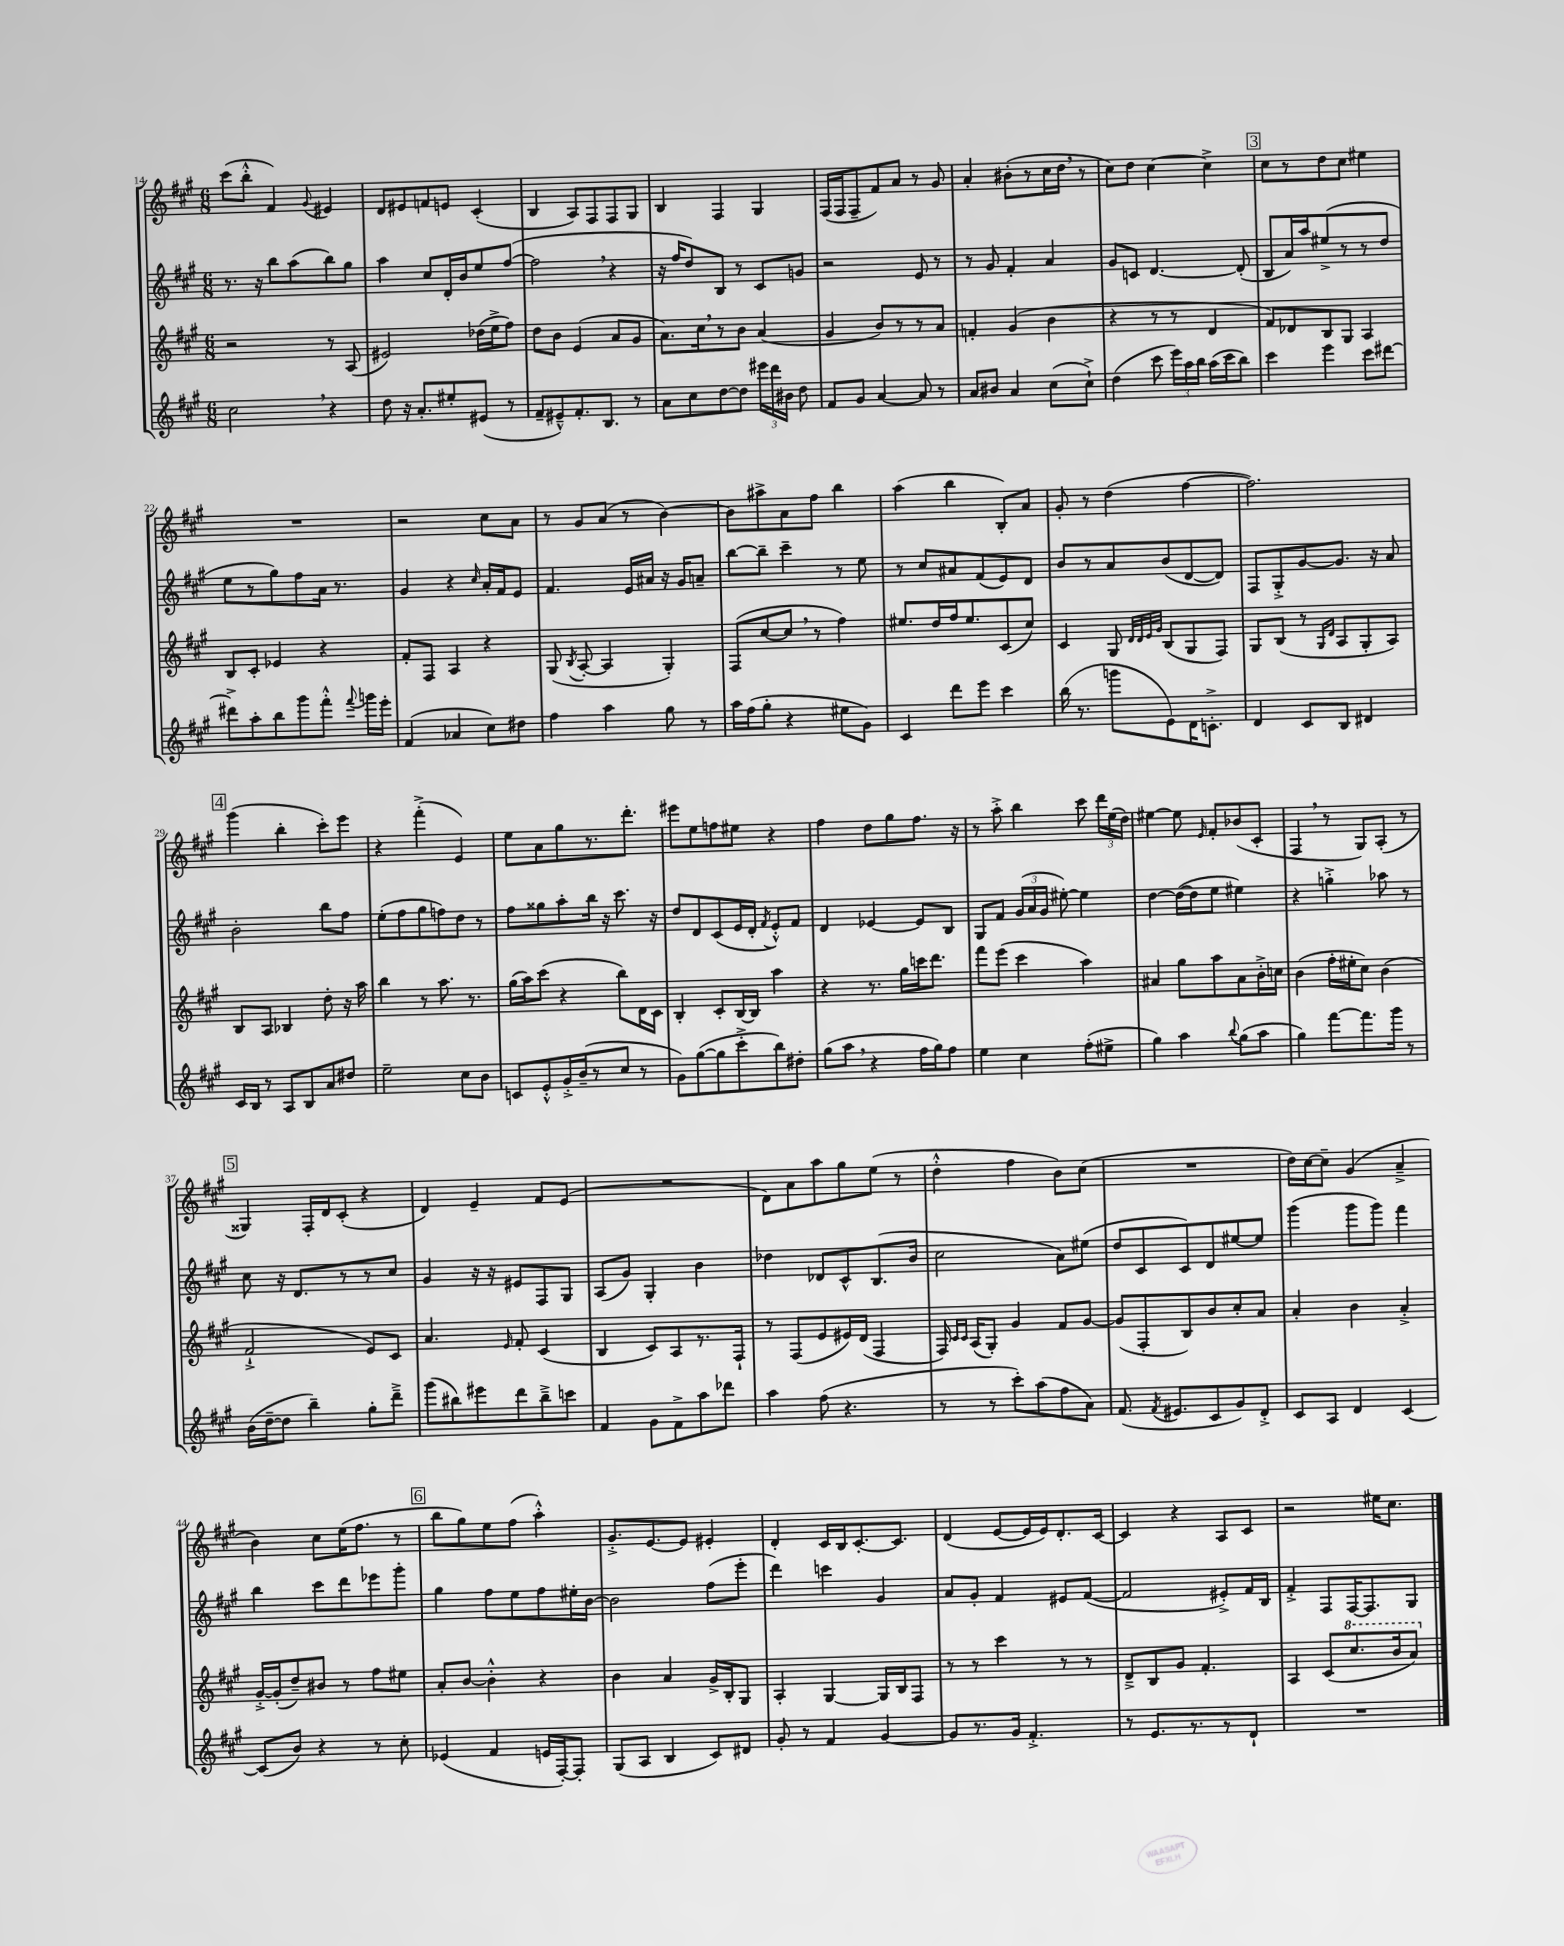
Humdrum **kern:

**kern	**kern	**kern	**kern
*part4	*part3	*part2	*part1
*staff4	*staff3	*staff2	*staff1
*clefG2	*clefG2	*clefG2	*clefG2
*k[f#c#g#]	*k[f#c#g#]	*k[f#c#g#]	*k[f#c#g#]
*M6/8	*M6/8	*M6/8	*M6/8
=14	=14	=14	=14
2cc#,\	2r	8.r	(8ccc#\L
.	.	.	8bb'^^\J
.	.	16r	.
.	.	8bb\L	4f#/)
.	.	(8aa\	.
.	.	.	8qqg#/
4r	8r	8bb\)	4e#X/
.	(8A/	8gg#\J	.
=15	=15	=15	=15
8dd\	2e#X/)	4aa\	8d/L
16r	.	.	8e#X/
8.a'/L	.	.	.
.	.	8cc#/L	8fn/
8ee#X'/	.	16d'/L	8en/J
.	.	16b/J	.
(8e#X/J	(16dd-X\LL	8ee/	(4c#'/
.	16ee^\J	.	.
8r	8ff#\J)	([8ff#/J	.
=16	=16	=16	=16
8f#~/L	8dd\L	2ff#,\]	4B/
8e#X~^^/)	8b\J	.	.
8.f#'/	(4e/	.	8A/L)
.	.	.	8F#/
8.B/J	.	.	.
.	8a/L	4r	8F#/
8r	8g#/J	.	8G#/J
=17	=17	=17	=17
8a\L	8.a\L)	16r	4B/
.	.	16ff#/KL	.
8cc#\	.	8dd/)	.
.	16cc#,\k	.	.
[8dd\	8r	8B/J	4F#/
8dd\J]	8b\J	8r	.
24eee#X\LL	(4a/	8c#/L	4G#/
24ddd\	.	.	.
24b#X\JJ	.	.	.
8dd\	.	8gn/J	.
=18	=18	=18	=18
8f#/L	4g#/	2r	(16F#/LL
.	.	.	16F#/J
8g#/J	.	.	8F#~/
[4a/	8b/L)	.	8f#/)
.	8r	.	8a/J
8a/]	8r	8e/	8r
8r	8a/J	8r	8g#/
=19	=19	=19	=19
8a/L	4fn'/	8r	4a'/
8b#X/J	.	8g#/	.
4a/	(4g#/	4f#'/	(8b#X'\L
.	.	.	8r
(8cc#\L	4b\	4a/	16cc#\L
.	.	.	16dd,\JJ
8cc#`^\J)	.	.	8r
=20	=20	=20	=20
(4dd\	4r	8g#/L	8cc#\L)
.	.	8cn/J	8dd\J
8ccc#\	8r	[4.d/	[4cc#\
24eee\LL)	8r	.	.
24aa\	.	.	.
24bb\JJ	.	.	.
(16aa\LL	4d/	.	4cc#^\]
16ccc#\J	.	.	.
8bb\J)	.	(8d'/]	.
!!LO:REH:place=s1:t=3
=21	=21	=21	=21
4ccc#\	8f#/L)	8B/L	8cc#\L
.	8d-X/	16a/L)	8r
.	.	16aa/J	.
4eee\	8B/	(8ee#X^/	8dd\
.	8G#/J	8r	8cc#\J
8ccc#\L	4A/	8r	4ee#X\
[8ddd#X\J	.	8dd/J	.
!!LO:LB:g=z
=22	=22	=22	=22
8ddd#X^\L]	8B/L	8ee\L	2.r
8aa'\	8c#'/J	8r	.
8bb\	4e-X/	8gg#\)	.
8ggg#\	.	8ff#\	.
8fff#'^^\J	4r	16a\Jk	.
.	.	8.r	.
8qqfff#/	.	.	.
16gggn\LL	.	.	.
16eee'\JJ	.	.	.
=23	=23	=23	=23
(4f#/	8f#'/L	4g#/	2r
.	8F#/J	.	.
4a-X/	4A/	4r	.
.	.	16qqcc#/	.
8cc#\L)	4r	16a'/LL	8cc#\L
.	.	16f#/J	.
8dd#X\J	.	8e/J	8a\J
=24	=24	=24	=24
4ff#\	(8G#/	4.f#/	8r
.	8qB/	.	.
.	[8A'/	.	8g#/L
4aa\	4A/]	.	(8a/J
.	.	16e/LL	8r
.	.	16a#X/JJ	.
8gg#\	4G#'/)	16r	[4b\)
.	.	16g#/KL	.
8r	.	8an~/J	.
=25	=25	=25	=25
16aa\LL	(8F#/L	[8bb\L	8b\L]
(16ff#\J	.	.	.
8gg#'\J	[8cc#/	8bb~\J]	8aa#X^\
4r	8cc#,/J]	4ccc#~\	8a\
.	8r	.	8ff#\J
8ee#X\L	4ff#\)	8r	4bb\
8g#\J)	.	8ee\	.
=26	=26	=26	=26
4c#/	8.ee#X/L	8r	(4aa\
.	.	8cc#/L	.
.	16dd/L	.	.
8ddd\L	16ff#/J	8a#X/	4bb\
.	8.ee#/	.	.
8eee\J	.	(8f#/	.
4ccc#\	(8c#/	8e/)	8B'/L)
.	8cc#/J)	8d/J	8a/J
=27	=27	=27	=27
(16bb\	4c#/	8b/L	8g#'/
8.r	.	.	.
.	.	8r	8r
8gggn\L	8G#/	8a/	(4dd\
.	32qqd/LLL	.	.
.	32qqd/	.	.
.	32qqe/	.	.
.	32qqg#/JJJ	.	.
8e\)	(8B/L	(8b/	.
16d\K	8G#/	[8d/	[4ff#\
8.cn'^\J	.	.	.
.	8F#/J)	8d/J])	.
=28	=28	=28	=28
4d/	8G#/L	8F#/L	2.ff#\])
.	(8B/J	8G#'^/	.
8c#/L	8r	[8g#/	.
.	16qqG#/LL	.	.
.	16qqd/JJ	.	.
8B/J	8A/L	8.g#/J]	.
4d#X/	8G#'/	.	.
.	.	16r	.
.	8A/J)	8a/	.
!!LO:LB:g=z
!!LO:REH:place=s1:t=4
=29	=29	=29	=29
16c#/LL	8B/L	2b'\	(4ggg#\
16B/JJ	.	.	.
8r	8A/J	.	.
8A/L	4B-X/	.	4bb'\
8B/	.	.	.
8a/	8dd'\	8bb\L	8ccc#'\L)
8dd#X/J	16r	8ff#\J	8eee\J
.	16aa\	.	.
=30	=30	=30	=30
2ee~\	4bb\	(8ee'\L	4r
.	.	8ff#\	.
.	8r	8gg#\	(4fff#'^\
.	8.aa\	8ffn\)	.
8cc#\L	.	8dd\J	4e/)
.	8.r	.	.
8b\J	.	8r	.
=31	=31	=31	=31
8cn/L	(16gg#\LL	8ff#\L	8ee\L
.	16aa\J)	.	.
8e'^^/	(8ccc#\J	8gg##X\	8a\
16g#'^/L	4r	8aa'\	8gg#\
(16b~/J	.	.	.
8r	.	16bb\Jk	8.r
.	.	16r	.
8cc#/J	8bb\L)	8.ccc#\	.
.	.	.	8.ddd'\J
8r	16d\L	.	.
.	16c#\JJ	16r	.
=32	=32	=32	=32
8g#\L)	4B'/	8dd/L	8eee#X\L
([8gg#\	.	8d/	8ee\
8gg#\]	8c#'/L	(8c#/	8ffn\
8ccc#'^\	[16B/L	16e/L	8ee#X\J
.	16B/JJ]	16d'/JJ	.
.	.	8qf#/	.
8bb\)	4aa\	8e'^^/L)	4r
8dd#X'\J	.	8f#/J	.
=33	=33	=33	=33
(8gg#\L	4r	4d/	4ff#\
8aa,\J	.	.	.
4r	8.r	[4e-X/	8dd\L
.	.	.	8gg#\
.	16gg#\LL	.	.
16ff#\LL	16cccn\J	8e-/L]	8.ff#\J
16gg#\J)	8.ddd\J	.	.
8ff#\J	.	8B/J	.
.	.	.	16r
=34	=34	=34	=34
4ee\	8fff#\L	8G#/L	8r
.	(8eee\J	8f#/J	8aa'^\
4cc#\	4ccc#\	(24g#/LL	4bb\
.	.	24a/	.
.	.	24g#/JJ	.
.	.	[8ee#X'\)	.
(8ff#'\L	4aa\)	4ee#\]	8ccc#\
8ee#X^\J	.	.	24ddd\LL
.	.	.	(24ee\
.	.	.	24dd\JJ)
=35	=35	=35	=35
4gg#\)	4a#X/	[4dd\	[4ee#X\
4aa\	8gg#\L	(16dd\LL_	8ee#\]
.	.	16dd\J]	.
.	.	.	16qqe/
.	8aa\	8ee\J	8f#'/L
8qqbb/	.	.	.
(8gg#\L	8a#\	4ee#X\)	(8b-X/
8aa\J	16b'^\L	.	8c#'/J
.	16ccn\JJ	.	.
=36	=36	=36	=36
4gg#\)	(4b\	4r	4F#,/
[8fff#\L	16ff#'\LL	4ggn'^\	8r
.	16ee#X'\J	.	.
8.fff#\]	8cc#\J)	.	8G#/L)
.	(4b\	8aa-X\	(8A'/J
16ggg#\Jk	.	.	.
8r	.	8r	8r
!!LO:LB:g=z
!!LO:REH:place=s1:t=5
=37	=37	=37	=37
(16b\LL	2f#`^/	8cc#\	4G##X/)
[16dd~\J	.	.	.
8dd\J]	.	16r	.
.	.	8.d/L	.
4bb~\)	.	.	16F#'/LL
.	.	.	16d/J
.	.	8r	(8c#'/J
8gg#'\L	8e/L)	8r	4r
8ddd~^\J	8c#/J	8cc#/J	.
=38	=38	=38	=38
(8ggg#\L	4.a/	4g#/	4d/)
8bb#X\)	.	.	.
8eee#X\	.	16r	4e~/
.	.	16r	.
.	16qqe/	.	.
8ddd\	8f#'/	8e#X/L	.
8bb#~^\	(4c#/	8F#/	8f#/L
8cccn\J	.	8G#/J	(8e/J
=39	=39	=39	=39
4f#/	4B/	(8A/L	2.r
.	.	8g#/J)	.
8g#\L	8c#/L)	4G#'/	.
8f#^\	8A/	.	.
8aa\	8.r	4b\	.
8ddd-X\J	.	.	.
.	16F#`/Jk	.	.
=40	=40	=40	=40
4aa\	8r	4dd-X\	8d\L)
.	(8F#/L	.	8a\
(8ff#\	8e/	8d-X/L	8aa\
4.r	16e#X/L)	8c#^^/	8gg#\
.	(16d/JJ	.	.
.	4F#/	(8.B/	(8ee\J
.	.	.	8r
.	.	16b/Jk	.
=41	=41	=41	=41
8r	16F#/)	2cc#\	4dd'^^\
.	16qqc#/LL	.	.
.	16qqc#/JJ	.	.
.	(16A/KL	.	.
8r	8G#'/J)	.	.
8ccc#'\L)	4g#/	.	4ff#\
(8aa\	.	.	.
8ff#\	8f#/L	8a\L)	8b\L)
8a\J)	[8g#/J	(8ee#X\J	(8cc#\J
=42	=42	=42	=42
(8.f#/	(8g#/L]	8dd/L	2.r
.	8F#'/	8c#/	.
8qf#/	.	.	.
8.e#X/L	.	.	.
.	8B/)	8c#/)	.
8c#/	8b/	8d/	.
8g#/)	8cc#'/	[8ee#X/	.
8d'^/J	8a/J	8ee#/J]	.
=43	=43	=43	=43
8c#/L	4a'/	(4ggg#\	16dd\LL)
.	.	.	[16cc#\J
8A/J	.	.	8cc#~\J]
4d/	4b\	8ggg#\L	(4g#/
.	.	8ggg#\J)	.
[4c#/	4a'^/	4fff#\	4a~^/
!!LO:LB:g=z
=44	=44	=44	=44
(8c#/L]	[16g#'^/LL	4bb\	4b\)
.	(16g#'/J]	.	.
8b/J)	8dd~/)	.	.
4r	8b#X/J	8ccc#\L	8cc#\L
.	8r	8ddd\	(16ee\K
.	.	.	8.ff#\J
8r	8ff#\L	8eee-X\	.
8cc#'\	8ee#X\J	8ggg#'\J	8r
!!LO:REH:place=s1:t=6
=45	=45	=45	=45
(4e-X/	8a'/L	4gg#\	8bb\L
.	[8b/J	.	8gg#\)
4f#/	4b'^^\]	8ff#\L	8ee\
.	.	8ee\	(8ff#\J
16en/LL	4r	8ff#\	4aa'^^\)
[16F#'/J)	.	.	.
8F#'/J]	.	16ee#X'\L	.
.	.	[16b\JJ	.
=46	=46	=46	=46
(8G#/L	4b\	2b\]	8.g#'^/L
8A/J	.	.	.
.	.	.	[8.e/
4B/	4a/	.	.
.	.	.	8e/J]
8c#/L)	16g#^/LL	(8ff#\L	4e#X'/
.	16B'/J	.	.
8d#X/J	8G#/J	8eee'\J	.
=47	=47	=47	=47
8g#'/	4A'/	4ddd\)	4d'/
8r	.	.	.
4f#/	[4G#/	4cccn\	16c#/LL
.	.	.	16B/J
.	.	.	[8.c#'/
[4g#/	16G#/LL]	4g#/	.
.	16B/J	.	8.c#/J]
.	8F#/J	.	.
=48	=48	=48	=48
8g#/L]	8r	8a/L	(4d/
8.r	8r	8g#'/J	.
.	4ccc#\	4f#/	[8e/L
16g#/Jk	.	.	.
4.f#'^/	.	.	16e/L]
.	.	.	16e/J)
.	8r	8e#X/L	8.d'/
.	8r	([8f#/J	.
.	.	.	[16c#/Jk
=49	=49	=49	=49
8r	8d~^/L	2f#/]	4c#/]
8.e/L	8B/	.	.
.	8g#/J	.	4r
8.r	.	.	.
.	4.f#'/	.	.
8r	.	8e#X'^/L)	8A/L
8d`/J	.	16f#/L	8c#/J
.	.	16B/JJ	.
=50	=50	=50	=50
2.r	4A/	4f#'^/	2r
.	(8c#/L	8F#/L	.
*	*8va	*	*
.	8.ccc#/	[16F#/K	.
.	.	8.F#/]	.
.	.	.	16ee#X\KL
.	16bb/k	.	8.cc#\J
.	8aa/J)	8G#/J	.
*	*X8va	*	*
==	==	==	==
*-	*-	*-	*-
